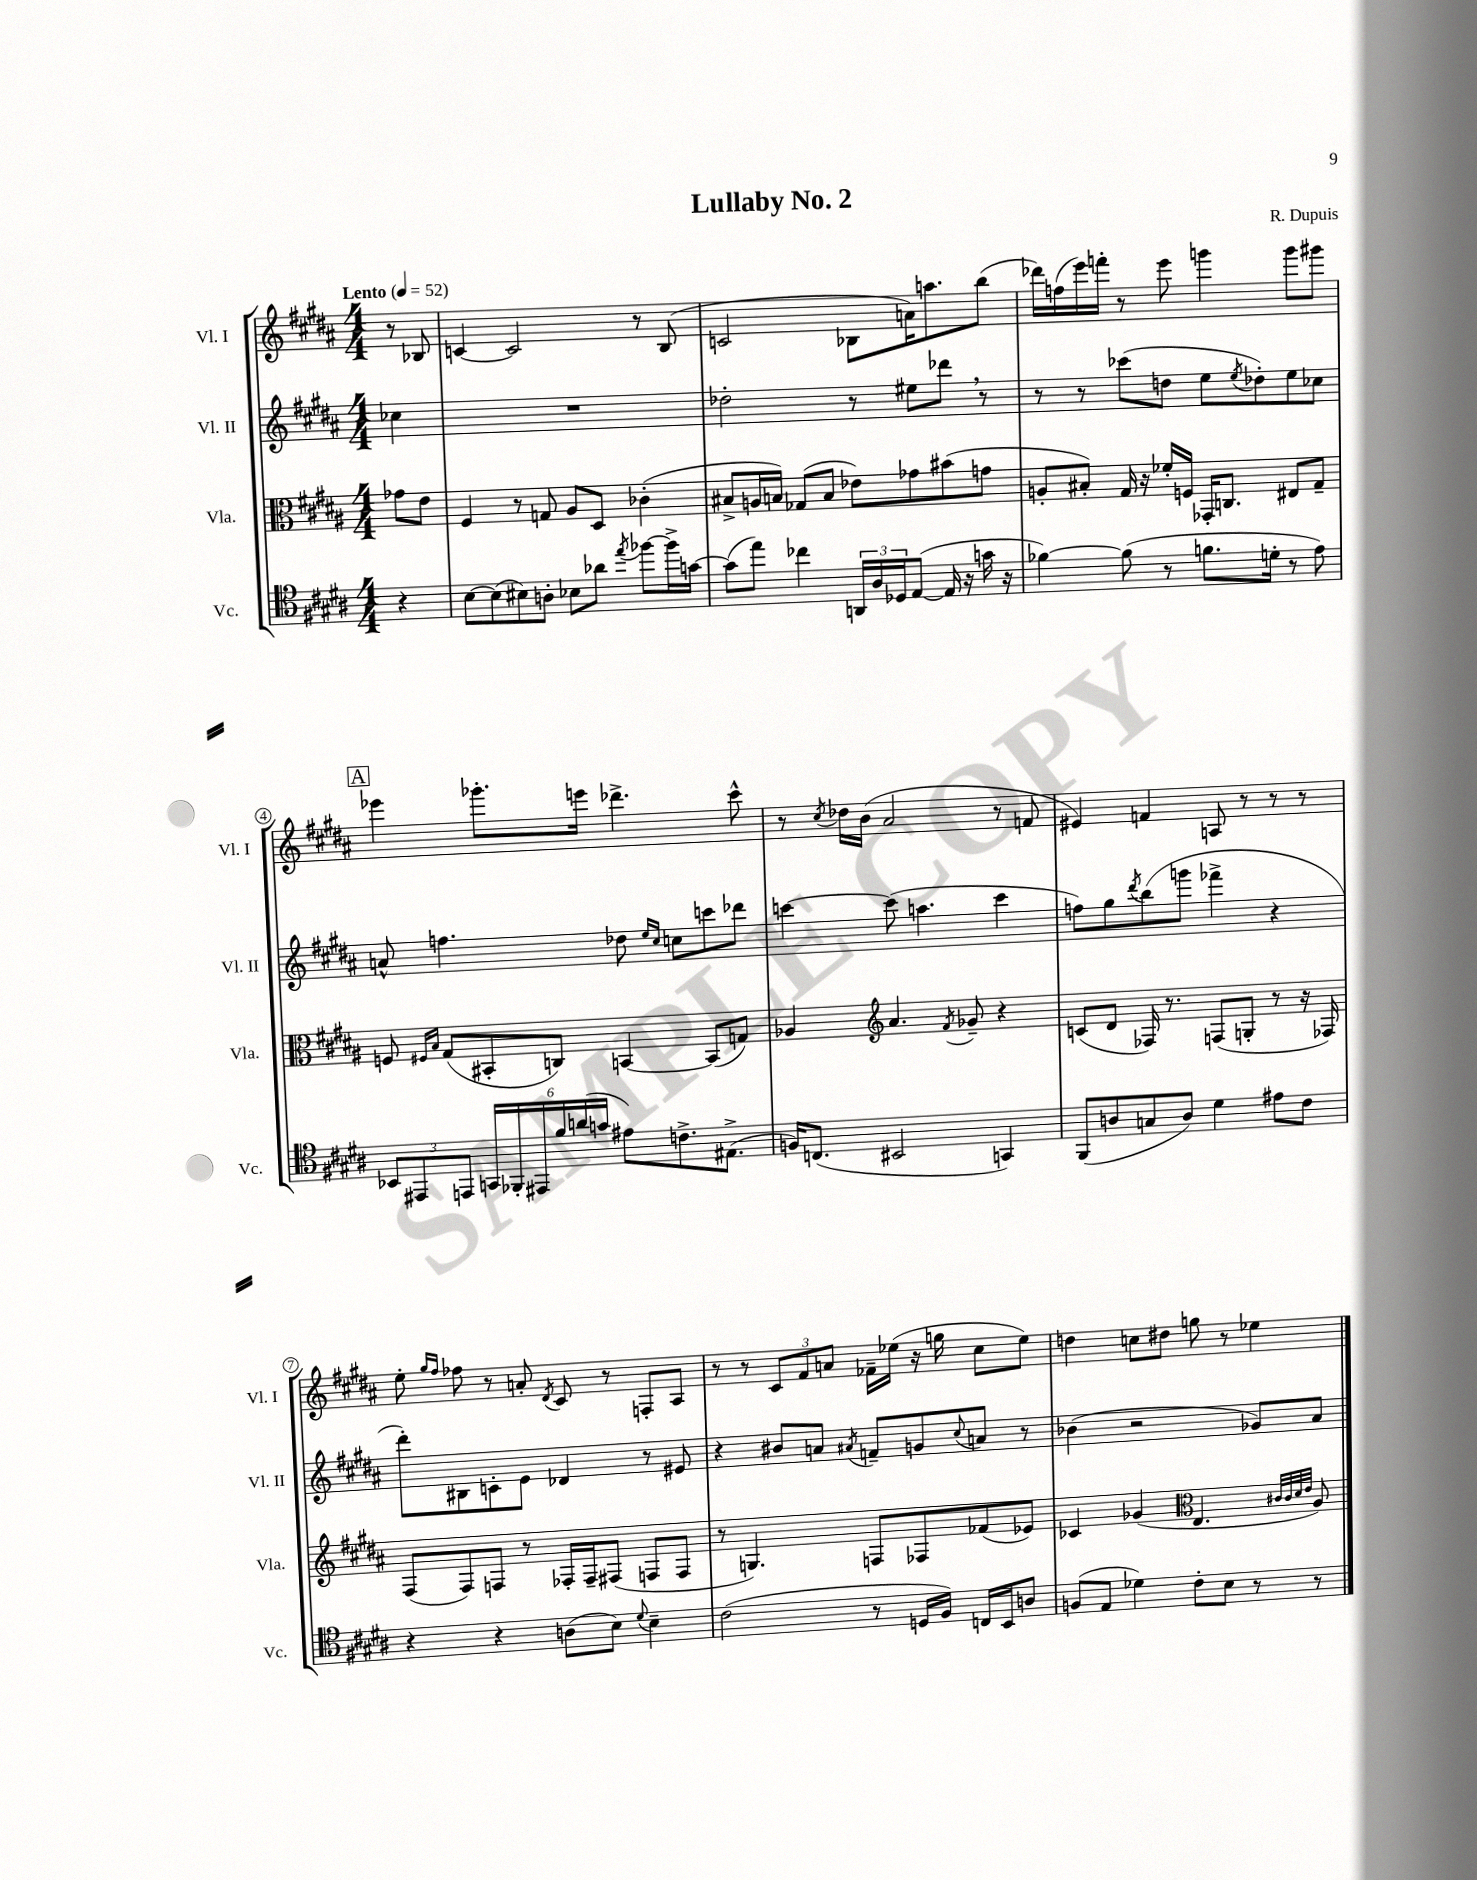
\header { title = "Lullaby No. 2" composer = "R. Dupuis" }
<<
\new StaffGroup <<
\new Staff = "s0" \with { instrumentName = "Vl. I" shortInstrumentName = "Vl. I" } {
    \clef treble \key b \major \numericTimeSignature \time 4/4 \partial 4 \tempo "Lento" 4 = 52
    r8 bes8 |
    c'4~ c'2 r8 b8( |
    c'2 bes8 a'16) a''8. b''8( |
    des'''16) f''16( e'''16) f'''16-. r8 e'''8 g'''4 g'''8 gis'''8 |
    \mark \markup { \box "A" } ees'''4 ges'''8.-. e'''16 des'''4.-> cis'''8-^ |
    r8 \acciaccatura { cis''8 } des''16 b'16( ais'2 r8 f'8 |
    eis'4) f'4 a8 r8 r8 r8 |
    e''8-. \grace { gis''16 fis''16 } fes''8 r8 a'8-. \acciaccatura { dis'8 } cis'8 r8 f8-. ais8 |
    r8 r8 \tuplet 3/2 { cis'8 fis'8 a'8 } fes'16-- ees''16( r16 g''16 cis''8 ees''8) |
    d''4 c''8 dis''8 g''8 r8 ees''4 \bar "|." |
}
\new Staff = "s1" \with { instrumentName = "Vl. II" shortInstrumentName = "Vl. II" } {
    \clef treble \key b \major \numericTimeSignature \time 4/4 \partial 4
    ces''4 |
    R1 |
    des''2-. r8 eis''8 des'''8 \breathe r8 |
    r8 r8 ces'''8( d''8 e''8 \acciaccatura { e''8 } des''8-.) e''8 ces''8 |
    \mark \markup { \box "A" } a'8-^ f''4. des''8 \grace { e''16 cis''16 } c''8 c'''8 des'''8 |
    c'''4~ c'''8( a''4. c'''4 |
    f''8) gis''8 \acciaccatura { dis'''8 } b''8( g'''8 fes'''4-> r4 |
    dis'''8-.) bis8 c'8-. e'8 des'4 r8 eis'8 |
    r4 bis'8 a'8 \acciaccatura { ais'8 } f'8-- g'8 \appoggiatura { cis''8 } a'8 r8 |
    bes'4( r2 ges'8) ais'8 \bar "|." |
}
\new Staff = "s2" \with { instrumentName = "Vla." shortInstrumentName = "Vla." } {
    \clef alto \key b \major \numericTimeSignature \time 4/4 \partial 4
    ges'8 e'8 |
    fis4 r8 g8 ais8 dis8 ces'4-.( |
    bis8-> a16 b16) ges8( b8 ees'8) ges'8 bis'8( g'8 |
    a8-. bis8-.) gis16 r16 fes'16-. f16 ges,16-. c8. eis8 gis8-- |
    \mark \markup { \box "A" } f8 \grace { fis16 b16 } gis8( bis,8-. c8) b,4~ b,8( g8) |
    aes4 \clef treble ais'4. \acciaccatura { fis'8 } ges'8-- r4 |
    c'8( dis'8 fes16) r8. f8( g8-. r8 r16 fes16) |
    fis8( fis8) f8 r8 fes16-. fes16-- fis8( f8 f8 |
    r8 g4.) f8 fes8 fes'8( ees'8) |
    ces'4 ges'4( \clef alto e4. \grace { cis'32 cis'32 dis'32 e'32 } ais8) \bar "|." |
}
\new Staff = "s3" \with { instrumentName = "Vc." shortInstrumentName = "Vc." } {
    \clef tenor \key b \major \numericTimeSignature \time 4/4 \partial 4
    r4 |
    b8~ b8( bis8) a8-. bes8 aes'8 \acciaccatura { e''8 } fes''8~ fes''16-> g'16~ |
    g'8( e''8) ces''4 \tuplet 3/2 { a,16 ais16 des16 } e8~( e16 r16 g'16 r16 |
    fes'4~) fes'8( r8 f'8. d'16-. r8 e'8) |
    \mark \markup { \box "A" } \tuplet 3/2 { bes,8 eis,8 e,8 } \tuplet 6/4 { g,16 fes,16-. eis,16 fis'16 a'16( g'16 } eis'8) c'8.-> eis8.->( |
    f16) c8.( bis,2 g,4) |
    fis,8( a8 g8 a8) dis'4 eis'8 cis'8 |
    r4 r4 a8( b8) \appoggiatura { dis'8 } b4-- |
    cis'2( r8 d16 fis16) c16 b,16 a8 |
    f8( e8 des'4) cis'8-. b8 r8 r8 \bar "|." |
}
>>
>>
\layout { \context { \Score \override BarNumber.stencil = #(make-stencil-circler 0.1 0.3 ly:text-interface::print) } }
